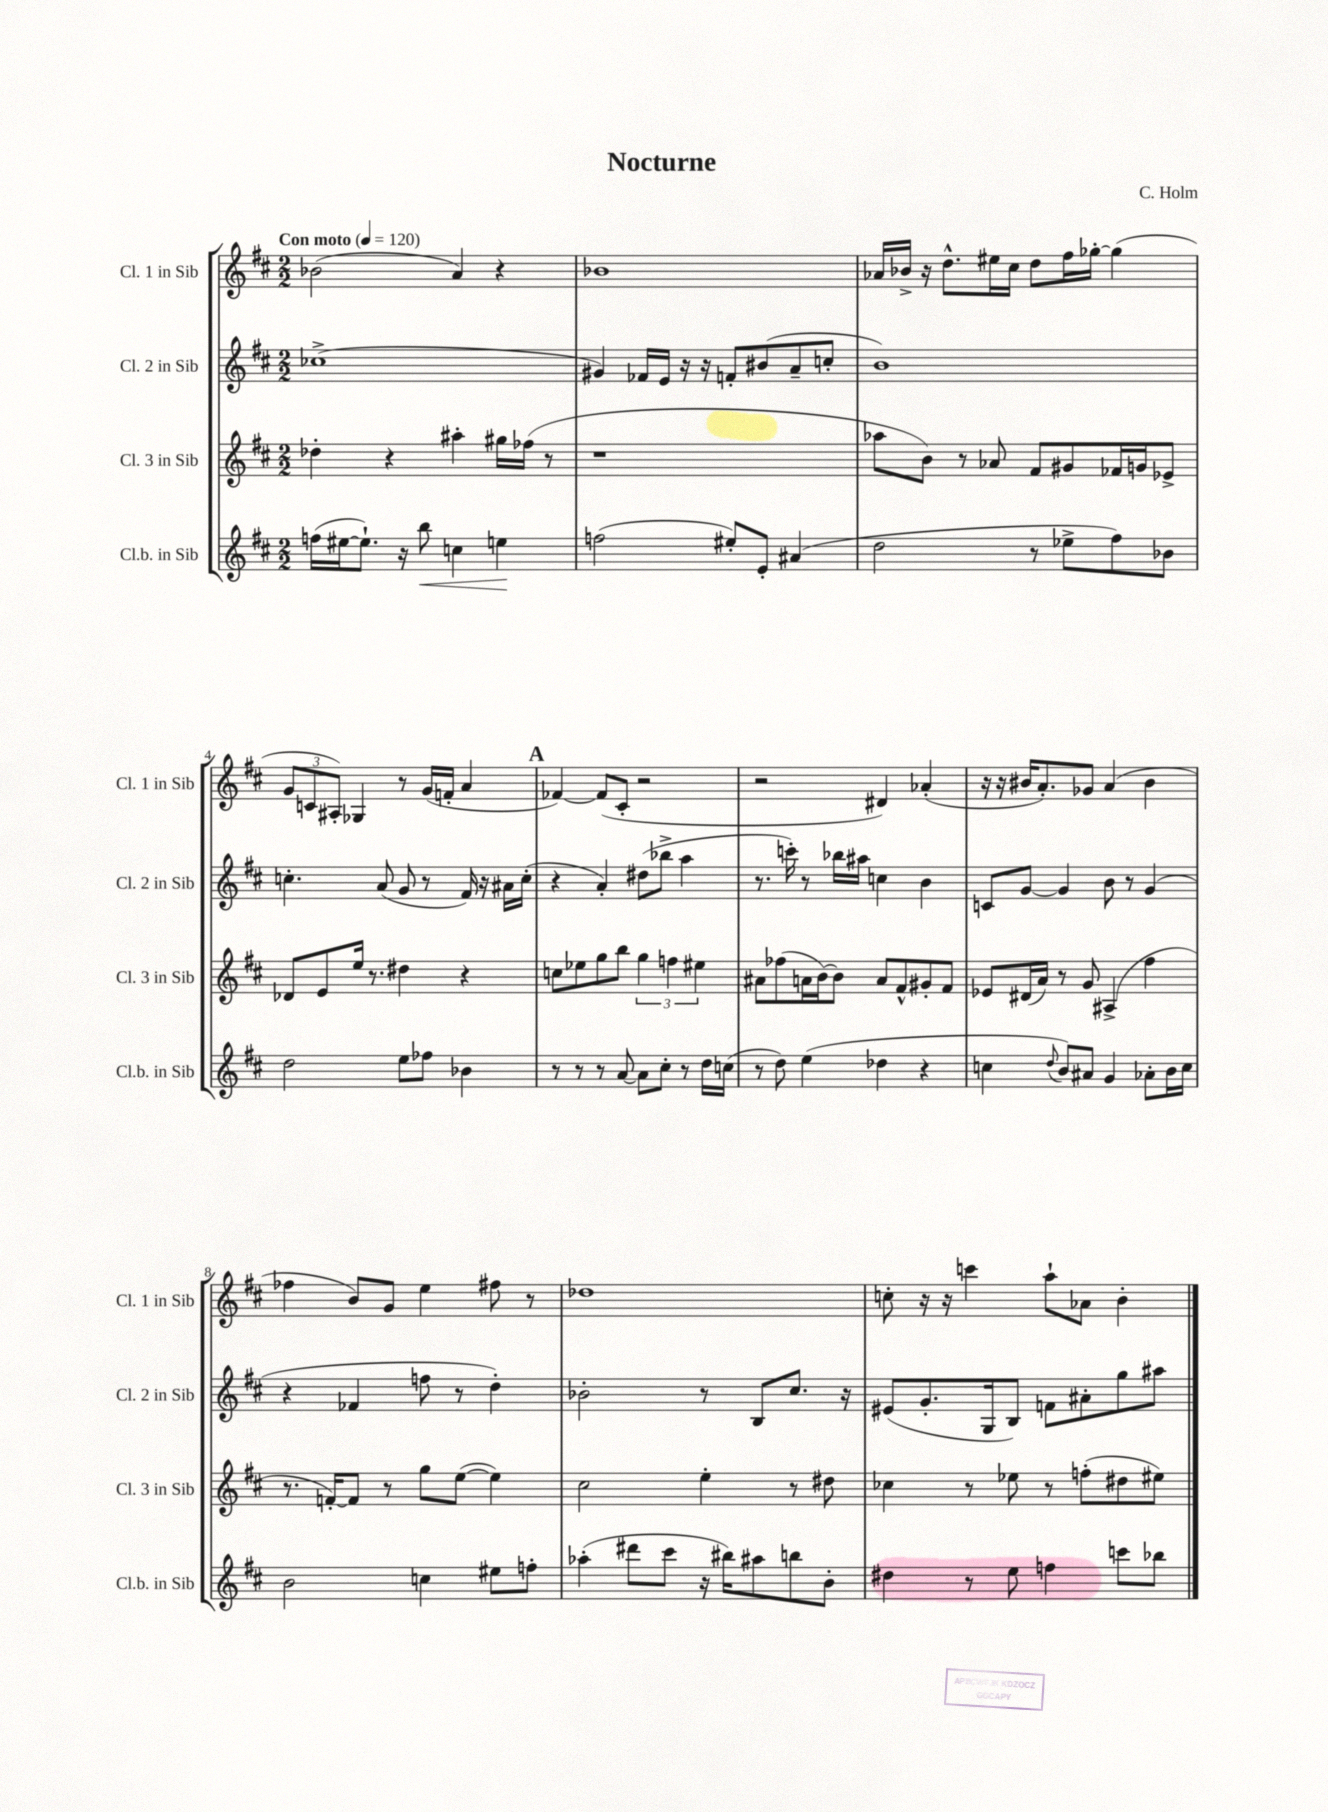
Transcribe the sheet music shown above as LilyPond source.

\header { title = "Nocturne" composer = "C. Holm" }
<<
\new StaffGroup <<
\new Staff = "s0" \with { instrumentName = "Cl. 1 in Sib" shortInstrumentName = "Cl. 1 in Sib" } {
    \clef treble \key d \major \numericTimeSignature \time 2/2 \tempo "Con moto" 4 = 120
    bes'2( a'4) r4 |
    bes'1 |
    aes'16 bes'16-> r16 d''8.-^ eis''16 cis''16 d''8 fis''16 ges''16~-. ges''4( |
    \tuplet 3/2 { g'8 c'8 ais8-.) } ges4 r8 g'16( f'16-. a'4 |
    \mark \markup { \bold "A" } fes'4~) fes'8( cis'8-. r2 |
    r2 dis'4) aes'4-.( |
    r16 r16 bis'16 a'8.-.) ges'8 a'4( bis'4 |
    fes''4 b'8) g'8 e''4 fis''8 r8 |
    des''1 |
    c''8-. r16 r16 c'''4 a''8-! aes'8 b'4-. \bar "|." |
}
\new Staff = "s1" \with { instrumentName = "Cl. 2 in Sib" shortInstrumentName = "Cl. 2 in Sib" } {
    \clef treble \key d \major \numericTimeSignature \time 2/2
    ces''1->( |
    gis'4) fes'16 e'16 r16 r16 f'8-. bis'8( a'8-- c''8-. |
    b'1) |
    c''4.-. a'8( g'8 r8 fis'16) r16 ais'16 c''16-.( |
    \mark \markup { \bold "A" } r4 a'4-.) dis''8( bes''8-> a''4 |
    r8. c'''16-.) r8 bes''16 ais''16 c''4 b'4 |
    c'8 g'8~ g'4 b'8 r8 g'4( |
    r4 fes'4 f''8 r8 d''4-.) |
    bes'2-. r8 b8 cis''8. r16 |
    eis'8( g'8.-. g16 b8) f'8 ais'8-. g''8 ais''8 \bar "|." |
}
\new Staff = "s2" \with { instrumentName = "Cl. 3 in Sib" shortInstrumentName = "Cl. 3 in Sib" } {
    \clef treble \key d \major \numericTimeSignature \time 2/2
    des''4-. r4 ais''4-. gis''16 fes''16( r8 |
    r1 |
    aes''8 b'8) r8 aes'8 fis'8 gis'8 fes'16 g'16 ees'8-> |
    des'8 e'8 e''16 r8. dis''4 r4 |
    \mark \markup { \bold "A" } c''8 ees''8 g''8 b''8 \tuplet 3/2 { g''4 f''4 eis''4 } |
    ais'8 fes''8( a'16 b'16~) b'8 a'8 fis'8-^ gis'8-. fis'8 |
    ees'8 dis'16( a'16) r8 g'8 ais4->( fis''4 |
    r8. f'16~-.) f'8 r8 g''8 e''8~( e''4) |
    cis''2 e''4-. r8 dis''8 |
    ces''4 r8 ees''8 r8 f''8-.( dis''8 eis''8) \bar "|." |
}
\new Staff = "s3" \with { instrumentName = "Cl.b. in Sib" shortInstrumentName = "Cl.b. in Sib" } {
    \clef treble \key d \major \numericTimeSignature \time 2/2
    f''16( eis''16~ eis''8.-!) r16 b''8\< c''4 e''4\! |
    f''2( eis''8-.) e'8-. ais'4( |
    d''2 r8 ees''8-> fis''8) bes'8 |
    d''2 e''8 fes''8 bes'4 |
    \mark \markup { \bold "A" } r8 r8 r8 a'8~ a'8 cis''8-. r8 d''16 c''16( |
    r8 d''8) e''4( des''4 r4 |
    c''4 \appoggiatura { d''8 } b'8) ais'8 g'4 aes'8-. b'16 c''16 |
    b'2 c''4 eis''8 f''8-. |
    aes''4-.( dis'''8 cis'''8 r16 bis''16) ais''8 b''8 b'8-. |
    dis''4 r8 e''8 f''4 c'''8 bes''8 \bar "|." |
}
>>
>>
